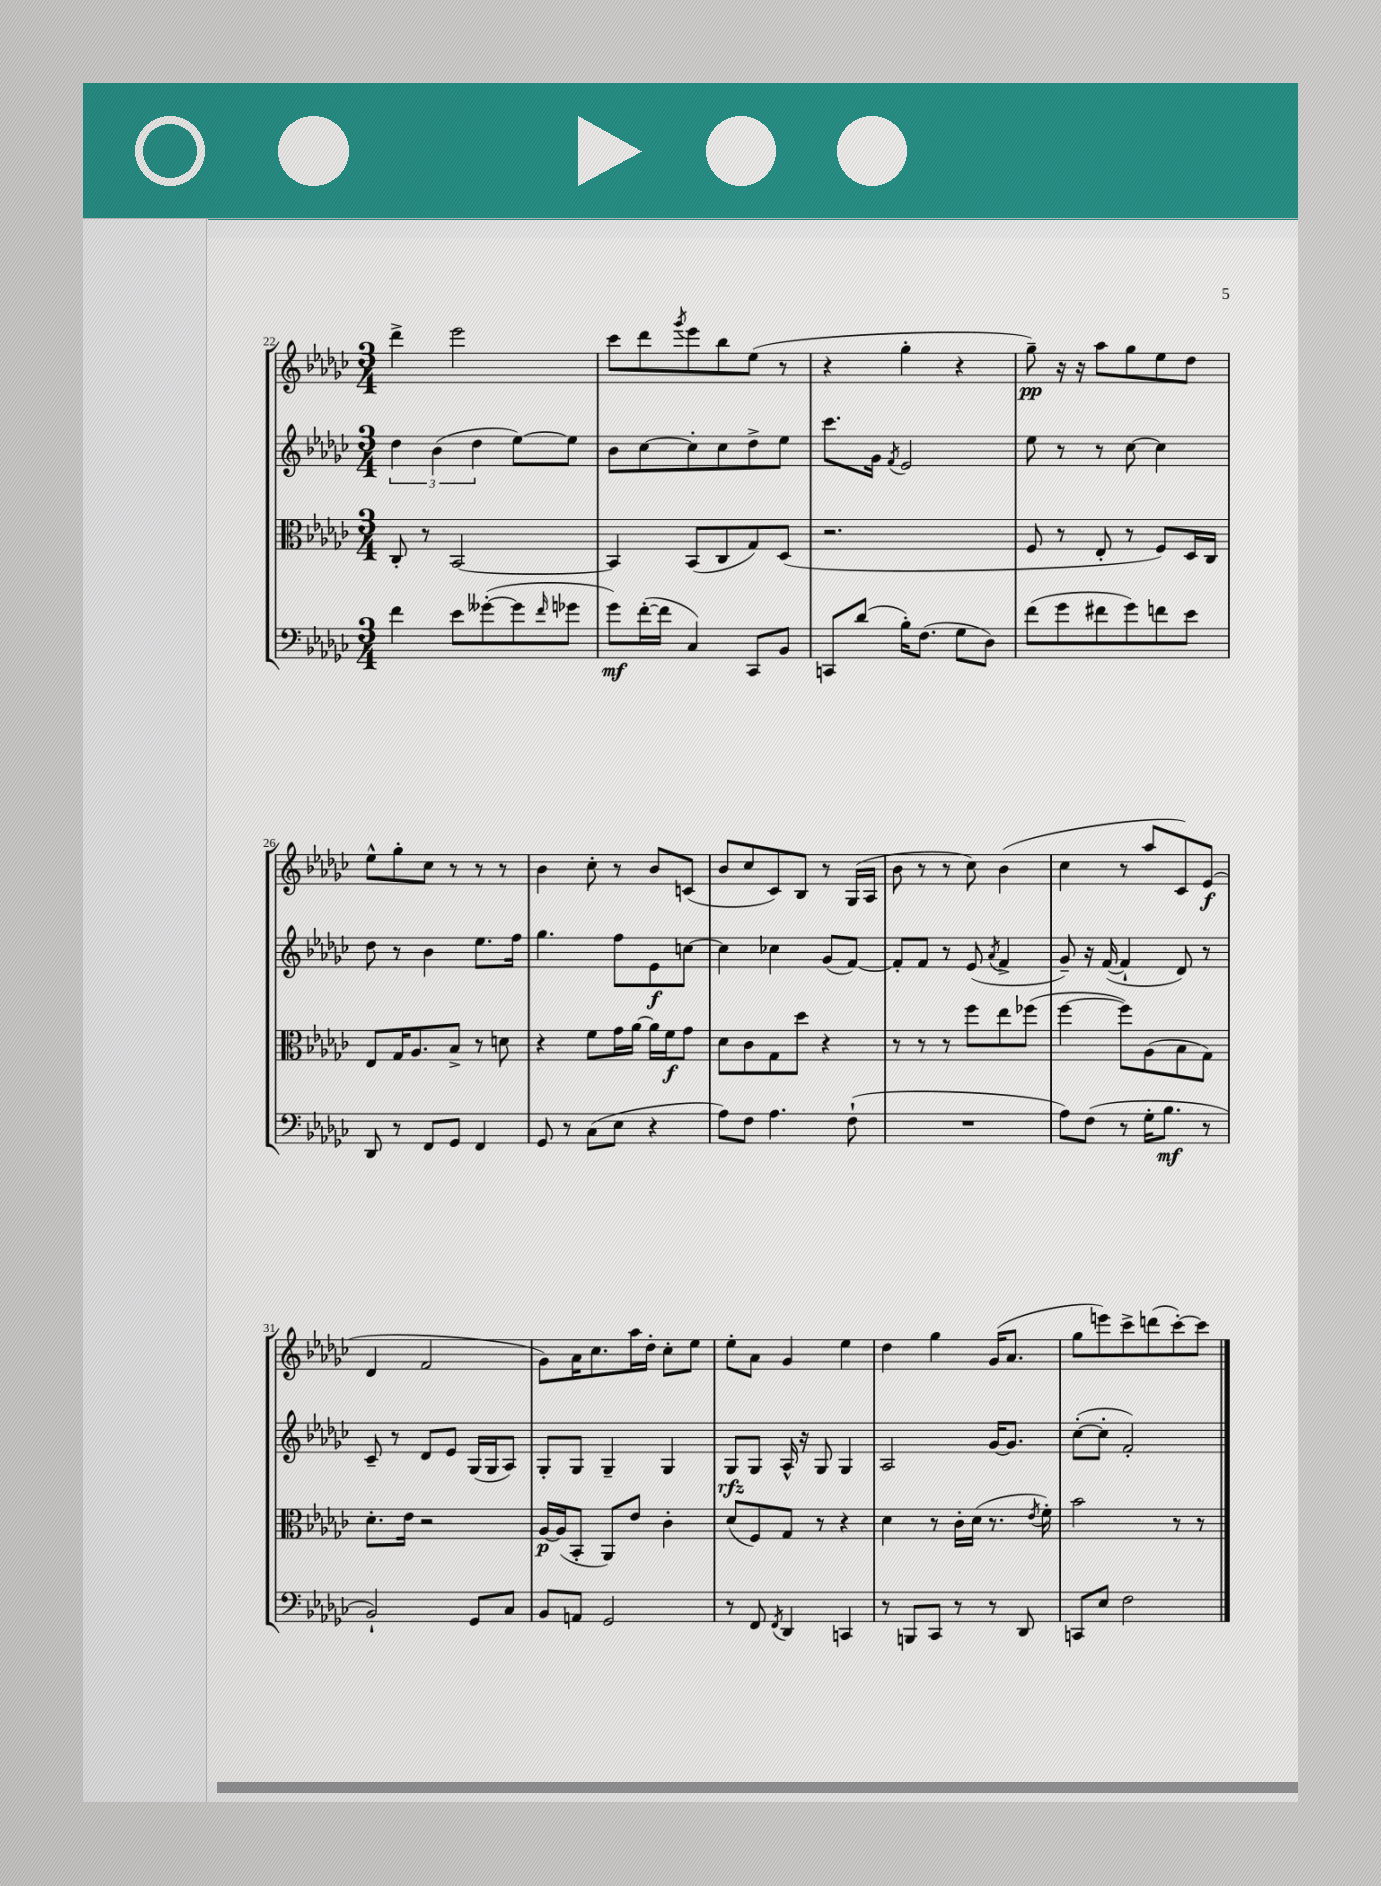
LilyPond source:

<<
\new StaffGroup <<
\new Staff = "s0" {
    \clef treble \key ges \major \numericTimeSignature \time 3/4
    des'''4-> ees'''2 |
    ces'''8 des'''8 \acciaccatura { ges'''8 } ees'''8 bes''8 ees''8( r8 |
    r4 ges''4-. r4 |
    ges''8--\pp) r16 r16 aes''8 ges''8 ees''8 des''8 |
    ees''8-^ ges''8-. ces''8 r8 r8 r8 |
    bes'4 ces''8-. r8 bes'8 c'8( |
    bes'8 ces''8 ces'8) bes8 r8 ges16( aes16 |
    bes'8 r8 r8 ces''8) bes'4( |
    ces''4 r8 aes''8 ces'8) ees'8\f( |
    des'4 f'2 |
    ges'8) aes'16 ces''8. aes''16 des''16-. ces''8-. ees''8 |
    ees''8-. aes'8 ges'4 ees''4 |
    des''4 ges''4 ges'16( aes'8. |
    ges''8 e'''8) ces'''8-> d'''8( ces'''8~-.) ces'''8 \bar "|." |
}
\new Staff = "s1" {
    \clef treble \key ges \major \numericTimeSignature \time 3/4
    \tuplet 3/2 { des''4 bes'4( des''4 } ees''8~) ees''8 |
    bes'8 ces''8~ ces''8-. ces''8 des''8-> ees''8 |
    ces'''8. ges'16 \acciaccatura { f'8 } ees'2 |
    ees''8 r8 r8 ces''8~ ces''4 |
    des''8 r8 bes'4 ees''8. f''16 |
    ges''4. f''8 ees'8\f c''8~ |
    c''4 ces''4 ges'8( f'8~) |
    f'8-. f'8 r8 ees'8( \acciaccatura { aes'8 } f'4-> |
    ges'8--) r16 f'16~( f'4-! des'8) r8 |
    ces'8-- r8 des'8 ees'8 ges16( ges16 aes8) |
    ges8-. ges8 ges4-- ges4 |
    ges8\rfz ges8 aes16-^ r16 ges8 ges4 |
    aes2 ges'16~ ges'8. |
    ces''8~-.( ces''8-. f'2-.) \bar "|." |
}
\new Staff = "s2" {
    \clef alto \key ges \major \numericTimeSignature \time 3/4
    ces8-. r8 bes,2~ |
    bes,4 bes,8( ces8 ges8) des8( |
    r2. |
    f8 r8 ees8-. r8 f8) des16 ces16 |
    ees8 ges16 aes8. bes8-> r8 d'8 |
    r4 f'8 ges'16 aes'16~ aes'16 f'16\f ges'8 |
    des'8 ces'8 ges8 des''8 r4 |
    r8 r8 r8 f''8 ees''8 fes''8( |
    f''4~ f''8) aes8( bes8 ges8) |
    des'8.-. ees'16 r2 |
    aes16~\p aes16( bes,8-. aes,8) ees'8 ces'4-. |
    des'8( f8) ges8 r8 r4 |
    des'4 r8 ces'16-. des'16( r8. \acciaccatura { ees'8 } f'16-.) |
    bes'2 r8 r8 \bar "|." |
}
\new Staff = "s3" {
    \clef bass \key ges \major \numericTimeSignature \time 3/4
    f'4 ees'8 geses'8~-.( geses'8 \grace { f'16 } ges'8 |
    ges'8\mf) f'16~-.( f'16 ces4) ces,8 bes,8 |
    c,8 des'8( bes16-.) f8.( ges8 des8) |
    f'8( ges'8 fis'8 ges'8) f'8 ees'8 |
    des,8 r8 f,8 ges,8 f,4 |
    ges,8 r8 ces8( ees8 r4 |
    aes8) f8 aes4. f8-!( |
    R2. |
    aes8) f8( r8 ges16-. bes8.\mf r8 |
    bes,2-!) ges,8 ces8 |
    bes,8 a,8 ges,2 |
    r8 f,8 \acciaccatura { f,8 } des,4 c,4 |
    r8 b,,8 ces,8 r8 r8 des,8 |
    c,8 ees8 f2 \bar "|." |
}
>>
>>
\layout { \context { \Score currentBarNumber = #22 } }
